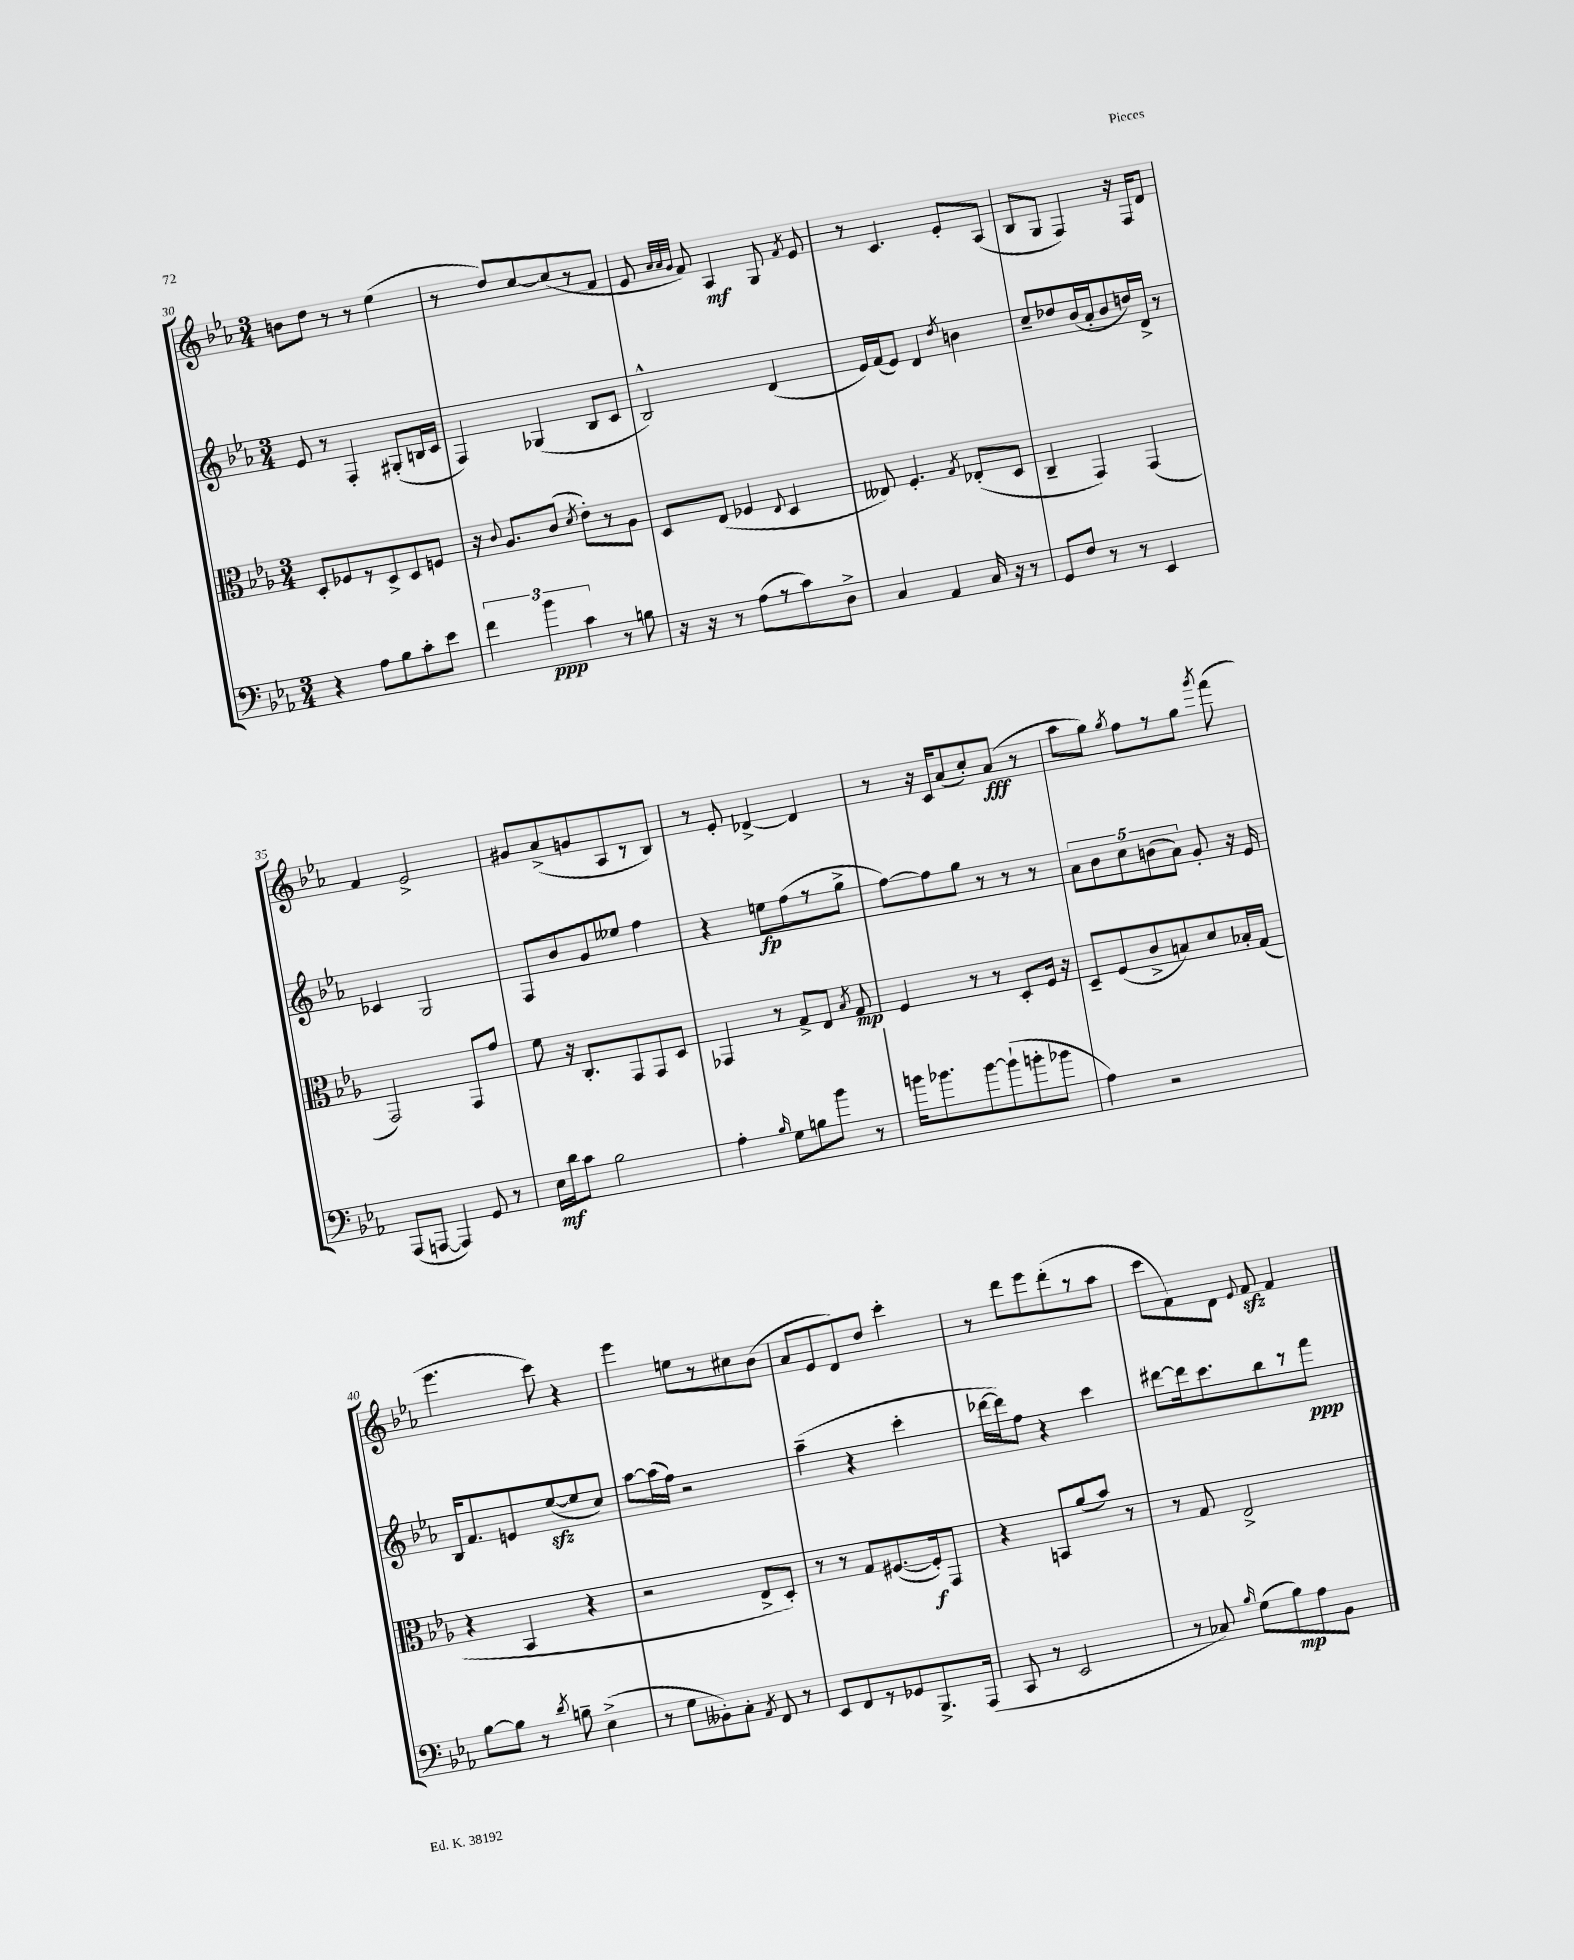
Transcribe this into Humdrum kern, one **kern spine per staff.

**kern	**kern	**kern	**kern
*staff4	*staff3	*staff2	*staff1
*clefF4	*clefC3	*clefG2	*clefG2
*k[b-e-a-]	*k[b-e-a-]	*k[b-e-a-]	*k[b-e-a-]
*M3/4	*M3/4	*M3/4	*M3/4
4r	8D'	8e-	8b
.	8F-	8r	8dd
8A-	8r	4F'	8r
8B-	8D^	.	8r
8c'	8D	(8G#'	(4ee-
8e-	8F	16B	.
.	.	16c	.
=	=	=	=
6f	16r	4F)	8r
.	8qqc	.	.
.	8.A-	.	.
.	.	.	8dd)
6b-	.	.	.
.	(8c	(4G-	[8cc
6c	.	.	.
.	8qd	.	.
.	8e-')	.	(8cc]
8r	8r	8B-	8r
8B	8A-	8c	8f
=	=	=	=
16r	8D	2B-^^)	8e-
16r	.	.	.
.	.	.	32qqa-
.	.	.	32qqa-
.	.	.	32qqg
8r	(8E-	.	8f)
(8A-	4F-	.	4A-
8r	.	.	.
.	8qqE-	.	.
8c)	4D	(4d	8G
.	.	.	8qf
8D^	.	.	8e-
=	=	=	=
4C	8E--)	16e-)	8r
.	.	(16f	.
.	4.F'	8e-)	4.c
4AA-	.	4d	.
.	8qG	8qdd	.
16C	(8E-'	4b	8e-'
16r	.	.	.
8r	8D	.	(8A-
=	=	=	=
8GG	4C~	8cc~	8B-
8F	.	8dd-	8G
8r	4GG)	(16b-	4F)
.	.	16a-'	.
8r	.	8b-	.
4EE-	(4GG	16dd)	16r
.	.	16d^	16F
.	.	8r	8d
=	=	=	=
(8AAA-	2GG)	4c-	4f
[8AAA	.	.	.
4AAA])	.	2G	2e-^
8GG	8GG	.	.
8r	8g	.	.
=	=	=	=
16E-	8f	8F	8g#
16d	.	.	.
8c	16r	8b-	(8a-^
.	8.C'	.	.
2B-	.	8g	8g
.	8GG	8ee--	8A-
.	8GG	4ff	8r
.	8D	.	8B-)
=	=	=	=
4A-'	4GG-	4r	8r
.	.	.	8e-'
16qqB-	.	.	.
8G	8r	8ee	[4d-^
8B	8G^	(8ff	.
8b-	8E-	8r	4d-]
.	8qB-	.	.
8r	8G	8gg^	.
=	=	=	=
16b	4F	[8ff)	8r
8.b-	.	.	.
.	.	8ff]	16r
.	.	.	16c
[8b-	8r	8gg	(8a-
(8b-`]	8r	8r	8cc')
8b'	8D'	8r	(8a-
8b-	16F	8r	8r
.	16r	.	.
=	=	=	=
4A-)	8D~	10a-	8aa-
.	.	10b-	.
.	(8F	.	8gg)
.	.	10cc	.
.	.	.	8qgg
2r	8c^	.	8ff
.	.	(10b	.
.	8B)	.	8r
.	.	10a-)	.
.	8d	8g'	8gg
.	.	.	8qggg
.	16B-'	16r	(8fff
.	(16G	16e-	.
=	=	=	=
[8B-	4r	16B-	4.eee-
.	.	8.f	.
8B-]	.	.	.
8r	4BB-	8e	.
8qd	.	.	.
8B~	.	([8ee-	8ccc)
(4E-^	4r	8ee-]	4r
.	.	8cc)	.
=	=	=	=
8r	2r	[8aa-	4eee-
8G	.	(16aa-]	.
.	.	16ff)	.
8BB--')	.	2r	8ee
8C'	.	.	8r
8qAA-	.	.	.
8FF	8E-^	.	8cc#
8r	8D')	.	(8b-
=	=	=	=
8EE-	8r	(4aa-~	8a-
8FF	8r	.	8e-
8r	8G	4r	8d)
8GG-	([8.F#	.	8dd
8.BBB-^	.	4ccc'	4ccc'
.	16F#'])	.	.
.	8GG	.	.
(16AAA-	.	.	.
=	=	=	=
8CC	4r	[16ddd-	8r
.	.	16ddd-])	.
8r	.	8ff	8ddd
2EE-	8BB	4r	8eee-
.	(8a-	.	(8ddd'
.	8b-)	4ccc	8r
.	8r	.	8aa-
=	=	=	=
8r	8r	[8ddd#	8ccc
8C-)	8G	16ddd#]	8f)
.	.	8.ccc	.
16qqB-	.	.	.
(8G	2E-^	.	8d
.	.	.	8qqe-
8B-)	.	8bb-	8f
8A-	.	8r	4f
8BB-	.	8fff	.
==	==	==	==
*-	*-	*-	*-
